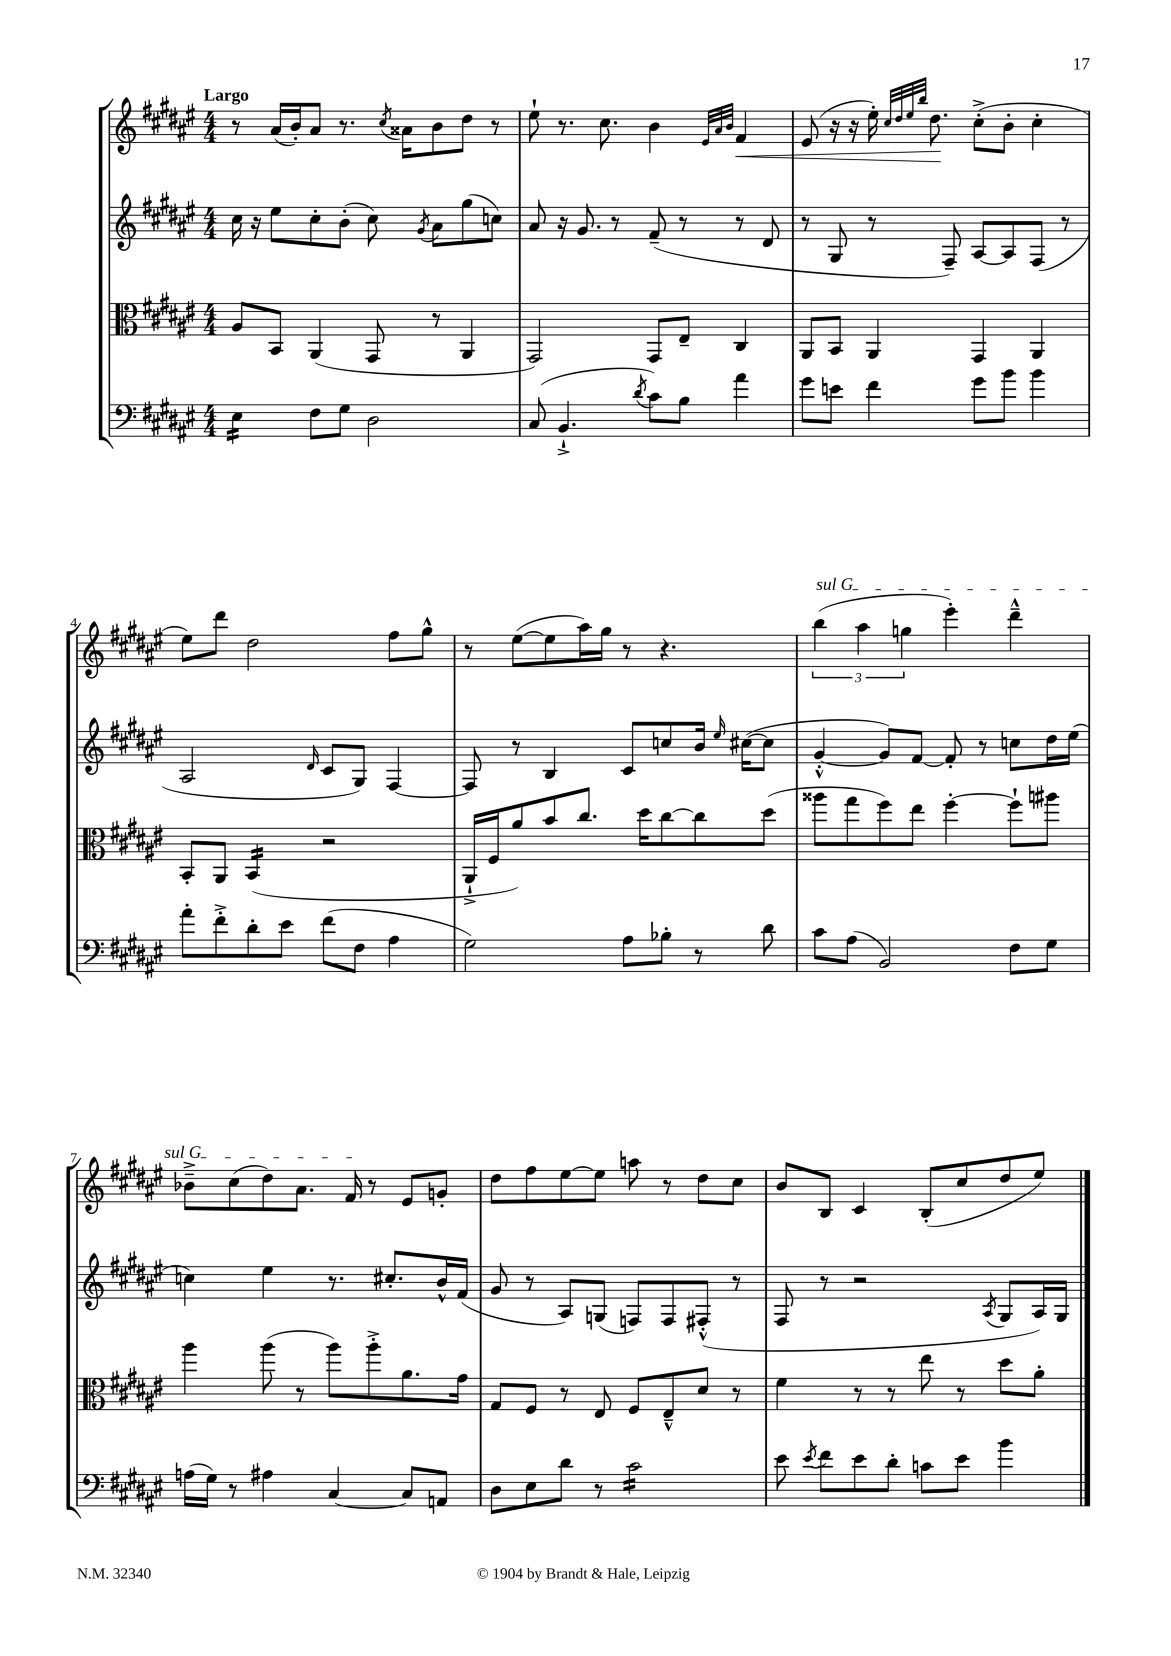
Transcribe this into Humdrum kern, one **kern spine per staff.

**kern	**kern	**kern	**kern
*staff4	*staff3	*staff2	*staff1
*clefF4	*clefC3	*clefG2	*clefG2
*k[f#c#g#d#a#e#]	*k[f#c#g#d#a#e#]	*k[f#c#g#d#a#e#]	*k[f#c#g#d#a#e#]
*M4/4	*M4/4	*M4/4	*M4/4
4E#	8A#	16cc#	8r
.	.	16r	.
.	8BB	8ee#	(16a#
.	.	.	16b')
8F#	(4AA#	8cc#'	8a#
8G#	.	(8b'	8.r
2D#	8GG#	8cc#)	.
.	.	.	8qcc#
.	.	.	16a##
.	.	8qg#	.
.	8r	8a#	8b
.	4AA#	(8gg#	8dd#
.	.	8cc)	8r
=	=	=	=
(8C#	2GG#)	8a#	8ee#`
4.BB`^	.	16r	8.r
.	.	8.g#	.
.	.	.	8.cc#
.	.	8r	.
8qd#	.	.	.
8c#)	8GG#	(8f#~	4b
8B	8E#~	8r	.
.	.	.	32qqe#
.	.	.	32qqa#
.	.	.	32qqb
4a#	4C#	8r	4f#
.	.	8d#	.
=	=	=	=
8g#	8AA#	8r	(8e#
8e	8BB	8G#	16r
.	.	.	16r
4f#	4AA#	8r	16ee#')
.	.	.	32qqcc#
.	.	.	32qqdd#
.	.	.	32qqee#
.	.	.	32qqbb
.	.	.	8.dd#
.	.	8F#~)	.
8g#	4GG#	[8A#	(8cc#'^
8b	.	8A#]	8b'
4b	4AA#	(8F#	4cc#'
.	.	8r	.
=	=	=	=
8a#'	8BB'	2A#	8ee#)
8f#'^	8AA#	.	8ddd#
8d#'	(4BB	.	2dd#
8e#	.	.	.
.	.	16qqd#	.
(8f#	2r	8c#	.
8F#	.	8G#)	.
4A#	.	[4F#	8ff#
.	.	.	8gg#^^
=	=	=	=
2G#)	16AA#`^	8F#]	8r
.	16F#	.	.
.	8a#)	8r	([8ee#
.	8b	4B	8ee#]
.	8.cc#	.	16aa#)
.	.	.	16gg#
8A#	.	8c#	8r
.	16dd#	.	.
8B-'	[8cc#	8cc	4.r
8r	8cc#]	16b	.
.	.	16qqee#	.
.	.	([16cc#	.
8d#	(8dd#	8cc#]	.
=	=	=	=
8c#	8aa##	[4g#'^^	(6bb
(8A#	8gg#	.	.
.	.	.	6aa#
2BB)	8ff#)	8g#])	.
.	.	.	6gg
.	8ee#	[8f#	.
.	[4ff#'	8f#']	4eee#')
.	.	8r	.
8F#	8ff#`]	8cc	4ddd#~^^
8G#	8aa#	16dd#	.
.	.	(16ee#	.
=	=	=	=
(16A	4aa#	4cc)	8b-~^
16G#)	.	.	.
8r	.	.	(8cc#
4A#	(8aa#	4ee#	8dd#)
.	8r	.	8.a#
[4C#	8aa#)	8.r	.
.	.	.	16f#
.	8aa#'^	.	8r
.	.	8.cc#'	.
8C#]	8.a#	.	8e#
8AA	.	16b^^	8g'
.	16g#	(16f#	.
=	=	=	=
8D#	8G#	8g#	8dd#
8E#	8F#	8r	8ff#
8d#	8r	8A#)	[8ee#
8r	8E#	(8G	8ee#]
2c#	8F#	8F)	8aa
.	8E#~^^	8F	8r
.	8d#	(8F#'^^	8dd#
.	8r	8r	8cc#
=	=	=	=
8e#	4f#	8F#	8b
8qe#	.	.	.
8f#	.	8r	8B
8e#	8r	2r	4c#
8d#'	8r	.	.
8c	8ee#	.	(8B'
8e#	8r	.	8cc#
.	.	8qA#	.
4b	8dd#	8G#	8dd#
.	8a#'	16A#)	8ee#)
.	.	16G#	.
==	==	==	==
*-	*-	*-	*-
